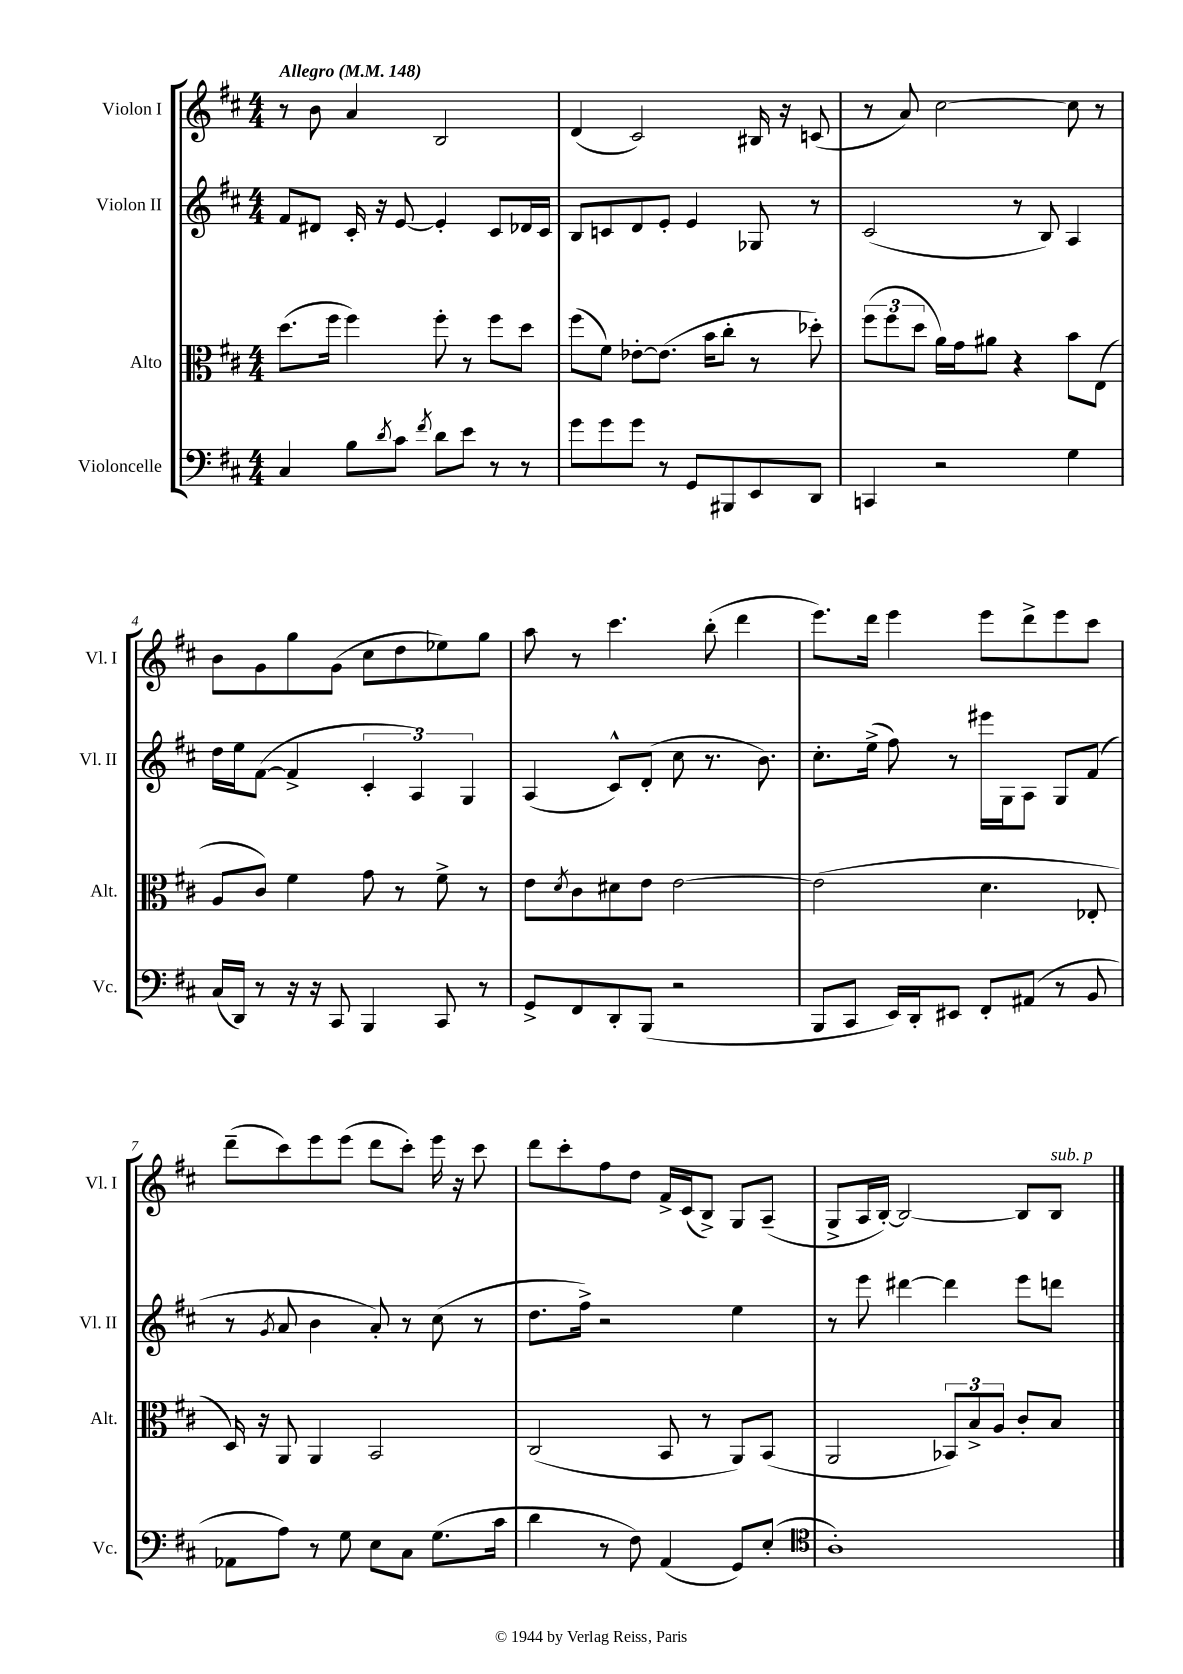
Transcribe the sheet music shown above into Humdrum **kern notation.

**kern	**kern	**kern	**kern
*staff4	*staff3	*staff2	*staff1
*clefF4	*clefC3	*clefG2	*clefG2
*k[f#c#]	*k[f#c#]	*k[f#c#]	*k[f#c#]
*M4/4	*M4/4	*M4/4	*M4/4
*MM148	*MM148	*MM148	*MM148
4C#/	(8.dd\L	8f#/L	8r
.	.	8d#/J	8b\
.	16ff#\Jk	.	.
8B\L	4ff#\)	16c#'/	4a/
.	.	16r	.
8qd/	.	.	.
8c#\J	.	[8e/	.
8qf#/	.	.	.
8d\L	8ff#'\	4e'/]	2B/
8e\J	8r	.	.
8r	8ff#\L	8c#/L	.
8r	8dd\J	16d-/L	.
.	.	16c#/JJ	.
=	=	=	=
8g\L	(8ff#\L	8B/L	(4d/
8g\	8f#\J)	8c/	.
8g\J	[8e-'\L	8d/	2c#/)
8r	(8.e-\]J	8e'/J	.
8GG/L	.	4e/	.
.	16b\LK	.	.
8BBB#/	8cc#'\J	.	.
8EE/	8r	8G-/	16B#/
.	.	.	16r
8DD/J	8dd-'\)	8r	(8c/
=	=	=	=
4CC/	(12ff#\L	(2c#/	8r
.	12ff#\	.	.
.	.	.	8a/)
.	12dd\J	.	.
2r	16a\LL)	.	[2cc#\
.	16g\J	.	.
.	8a#\J	.	.
.	4r	8r	.
.	.	8B/)	.
4G\	8b\L	4A/	8cc#\]
.	(8E\J	.	8r
=	=	=	=
(16C#/LL	8A/L	16dd\LL	8b\L
16DD/JJ)	.	16ee\J	.
8r	8c#/J)	([8f#\J	8g\
16r	4f#\	4f#^/]	8gg\
16r	.	.	.
8CC#/	.	.	(8g\J
4BBB/	8g\	6c#'/	8cc#\L
.	8r	.	8dd\
.	.	6A/)	.
8CC#/	8f#^\	.	8ee-\)
.	.	6G/	.
8r	8r	.	8gg\J
=	=	=	=
8GG^/L	8e\L	(4A/	8aa\
.	8qd/	.	.
8FF#/	8c#\	.	8r
8DD'/	8d#\	8c#^^/L)	4.ccc#\
(8BBB/J	8e\J	(8d'/J	.
2r	[2e\	8cc#\	.
.	.	8.r	(8bb'\
.	.	.	4ddd\
.	.	8.b\)	.
=	=	=	=
8BBB/L	(2e\]	8.cc#'\L	8.eee\L)
8CC#/J	.	.	.
.	.	(16ee^\Jk	16ddd\Jk
16EE/LL)	.	8ff#\)	4eee\
16DD'/J	.	.	.
8EE#/J	.	8r	.
8FF#'/L	4.d\	16eee#\LL	8eee\L
.	.	16G\J	.
(8AA#/J	.	8A\J	8ddd^\
8r	.	8G/L	8eee\
8BB/	8E-'/	(8f#/J	8ccc#\J
=	=	=	=
8AA-\L	16D/)	8r	(8ddd~\L
.	16r	.	.
.	.	8qg/	.
8A\J)	8AA/	8a/	8ccc#\)
8r	4AA/	4b\	8eee\
8G\	.	.	(8eee\J
8E\L	2BB/	8a'/)	8ddd\L
8C#\J	.	8r	8ccc#'\J)
(8.G\L	.	(8cc#\	16eee\
.	.	.	16r
.	.	8r	8ccc#\
16c#\Jk	.	.	.
=	=	=	=
4d\	(2C#/	8.dd\L	8ddd\L
.	.	.	8ccc#'\
.	.	16ff#^\Jk)	.
8r	.	2r	8ff#\
8F#\)	.	.	8dd\J
(4AA/	8BB/	.	16f#^/LL
.	.	.	(16c#/J
.	8r	.	8B^/J)
8GG/L)	8AA/L)	4ee\	8G/L
(8E'/J	(8BB/J	.	(8A~/J
=	=	=	=
*clefC4	*	*	*
1A')	2AA/	8r	8G^/L
.	.	8eee\	16A/L
.	.	.	[16B'/JJ)
.	.	[4ddd#\	2B/_
.	12BB-/L)	4ddd#\]	.
.	12B^/	.	.
.	12A/J	.	.
.	8c#'/L	8eee\L	8B/]L
.	8B/J	8ddd\J	8B/J
==	==	==	==
*-	*-	*-	*-
